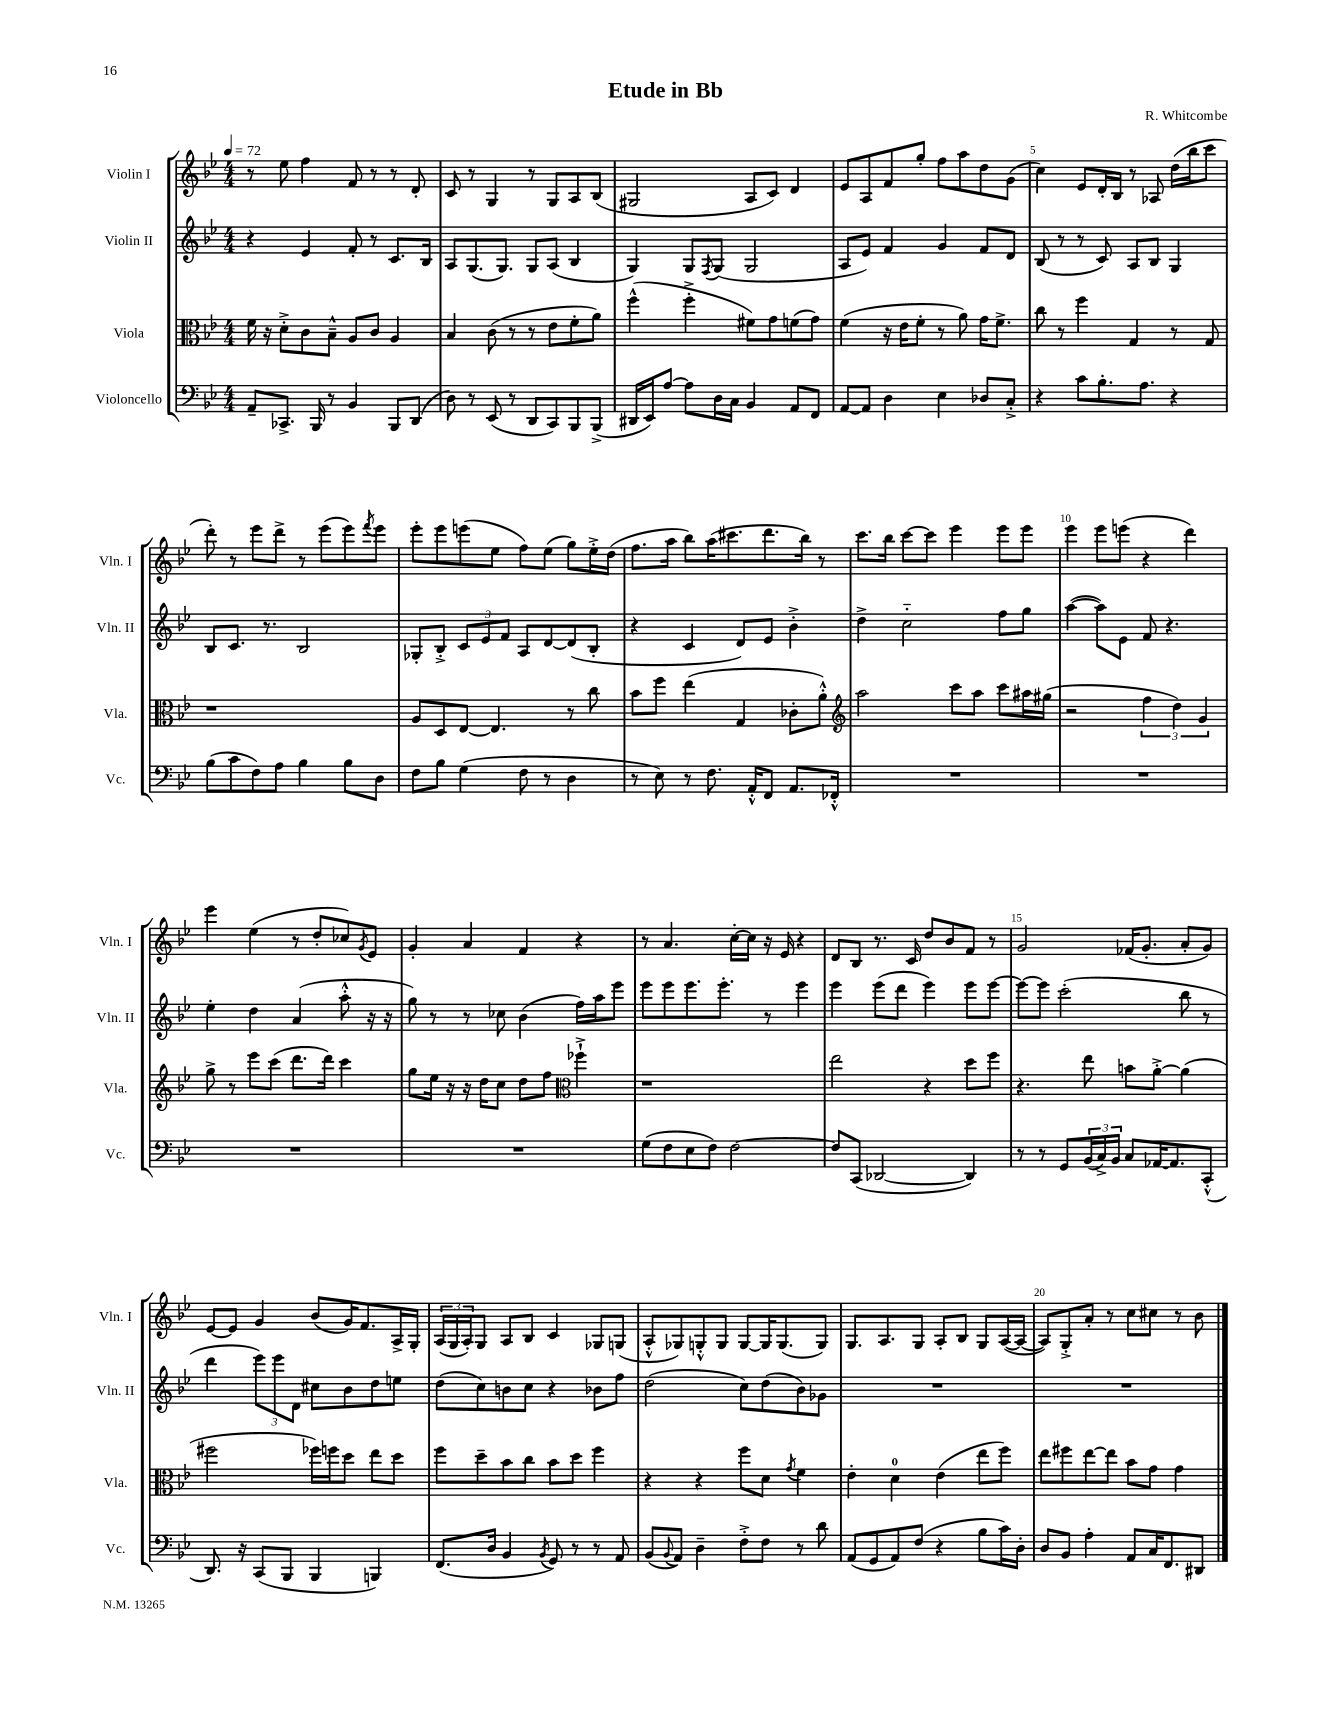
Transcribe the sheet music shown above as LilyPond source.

\header { title = "Etude in Bb" composer = "R. Whitcombe" }
<<
\new StaffGroup <<
\new Staff = "s0" \with { instrumentName = "Violin I" shortInstrumentName = "Vln. I" } {
    \clef treble \key bes \major \numericTimeSignature \time 4/4 \tempo 4 = 72
    r8 ees''8 f''4 f'8 r8 r8 d'8-. |
    c'8 r8 g4 r8 g8 a8 bes8( |
    gis2 a8 c'8) d'4 |
    ees'8 a8 f'8 g''8-. f''8 a''8 d''8 g'8( |
    c''4) ees'8 d'16-. bes16 r8 aes8 d''16( bes''16 c'''8 |
    d'''8-.) r8 ees'''8 d'''8-> r8 ees'''8( ees'''8) \acciaccatura { f'''8 } ees'''8 |
    ees'''8-. ees'''8 e'''8( ees''8 f''8) ees''8( g''8) ees''16-.-> d''16( |
    f''8. a''16 bes''8) a''16( cis'''8. d'''8. bes''16) r8 |
    c'''8. bes''16 c'''8~ c'''8 ees'''4 ees'''8 ees'''8 |
    ees'''4 ees'''8 e'''8( r4 d'''4) |
    ees'''4 ees''4( r8 d''8-. ces''8) \acciaccatura { g'8 } ees'8 |
    g'4-. a'4 f'4 r4 |
    r8 a'4. c''16~-. c''16 r16 ees'16 r4 |
    d'8 bes8 r8. c'16 d''8 bes'8 f'8 r8 |
    g'2 fes'16( g'8.-. a'8-. g'8) |
    ees'8~ ees'8 g'4 bes'8( g'16) f'8. a16-> g16-. |
    \tuplet 3/2 { a16( g16 a16-.) } g8 a8 bes8 c'4 ges8 g8( |
    a8-.-^ ges8) g8-.-^ g8 g8~ g16 g8.( g8) |
    g8. a8. g8 a8-. bes8 g8 a16~( a16~ |
    a8) g8-.-> a'8-. r8 c''8 cis''8 r8 bes'8 \bar "|." |
}
\new Staff = "s1" \with { instrumentName = "Violin II" shortInstrumentName = "Vln. II" } {
    \clef treble \key bes \major \numericTimeSignature \time 4/4
    r4 ees'4 f'8-. r8 c'8. bes16 |
    a8 g8.( g8.) g8 a8( bes4 |
    g4) g8 \acciaccatura { f8 } g8( g2 |
    a8 ees'8) f'4 g'4 f'8 d'8 |
    bes8( r8 r8 c'8) a8 bes8 g4 |
    bes8 c'8. r8. bes2 |
    ges8-. bes8-.-> \tuplet 3/2 { c'8 ees'8 f'8 } a8 d'8~ d'8( bes8-. |
    r4 c'4 d'8) ees'8 bes'4-.-> |
    d''4-> c''2-_ f''8 g''8 |
    a''4~( a''8) ees'8 f'8 r4. |
    ees''4-. d''4 a'4( a''8-.-^ r16 r16 |
    g''8) r8 r8 ces''8 bes'4( f''16) a''16 ees'''8 |
    ees'''8 ees'''8 ees'''8. ees'''8.-. r8 ees'''4 |
    ees'''4 ees'''8( d'''8 ees'''4) ees'''8 ees'''8~ |
    ees'''8~ ees'''8 c'''2-.( bes''8 r8 |
    d'''4 \tuplet 3/2 { ees'''8) ees'''8 d'8 } cis''8 bes'8 d''8 e''8 |
    d''8( c''8) b'8 c''8 r4 bes'8 f''8 |
    d''2( c''8) d''8( bes'8) ges'8 |
    R1 |
    R1 \bar "|." |
}
\new Staff = "s2" \with { instrumentName = "Viola" shortInstrumentName = "Vla." } {
    \clef alto \key bes \major \numericTimeSignature \time 4/4
    f'16 r16 d'8-.-> c'8 bes8---^ a8 c'8 a4 |
    bes4 c'8( r8 r8 ees'8 f'8-. a'8) |
    f''4-^( f''4-.-> fis'8) g'8 f'8( g'8) |
    f'4( r16 ees'16 f'8-. r8 a'8) g'16 f'8.-> |
    c''8 r8 f''4 g4 r8 g8 |
    r1 |
    a8 d8 ees8~ ees4. r8 c''8 |
    bes'8 f''8 ees''4( g4 ces'8-. a'8-.-^) |
    \clef treble a''2 c'''8 a''8 c'''8 ais''16 gis''16( |
    r2 \tuplet 3/2 { f''4 d''4) g'4 } |
    g''8-> r8 ees'''8 c'''8( d'''8. d'''16) c'''4 |
    g''8 ees''16 r16 r16 d''16 c''8 d''8 f''8 \clef alto fes''4-!-> |
    r1 |
    ees''2 r4 d''8 f''8 |
    r4. ees''8 b'8 a'8~-.-> a'4( |
    fis''2 fes''16) f''16 d''8 ees''8 d''8 |
    f''8 d''8-- bes'8 c''8 bes'8 d''8 f''4 |
    r4 r4 f''8 d'8 \acciaccatura { g'8 } f'4 |
    ees'4-. d'4-0 ees'4( ees''8 f''8) |
    ees''8 fis''8 ees''8~ ees''8 bes'8 g'8 g'4 \bar "|." |
}
\new Staff = "s3" \with { instrumentName = "Violoncello" shortInstrumentName = "Vc." } {
    \clef bass \key bes \major \numericTimeSignature \time 4/4
    a,8-- ces,8.-> bes,,16 r8 bes,4 bes,,8 d,8( |
    d8) r8 ees,8( r8 d,8 c,8) bes,,8 bes,,8->( |
    dis,16 ees,16) a8~ a8 d16 c16 bes,4 a,8 f,8 |
    a,8~ a,8 d4 ees4 des8 c8-.-> |
    r4 c'8 bes8.-. a8. r4 |
    bes8( c'8 f8) a8 bes4 bes8 d8 |
    f8 bes8 g4( f8 r8 d4 |
    r8 ees8) r8 f8. a,16-.-^ f,8 a,8. fes,16-.-^ |
    R1 |
    R1 |
    R1 |
    R1 |
    g8( f8 ees8 f8) f2~ |
    f8 c,8( des,2~ des,4) |
    r8 r8 g,8 \tuplet 3/2 { bes,16( c16->) bes,16 } c8 aes,16~ aes,8. c,8-.-^( |
    d,8.) r16 c,8( bes,,8 bes,,4 b,,4) |
    f,8.( d16 bes,4 \acciaccatura { bes,8 } g,8) r8 r8 a,8 |
    bes,8( \appoggiatura { bes,8 } a,8) d4-- f8-.-> f8 r8 d'8 |
    a,8( g,8 a,8) f8( r4 bes8 c'16) d16-. |
    d8 bes,8 a4-. a,8 c16 f,8. dis,8 \bar "|." |
}
>>
>>
\layout { \context { \Score \override BarNumber.break-visibility = ##(#f #t #t) barNumberVisibility = #(every-nth-bar-number-visible 5) } }
